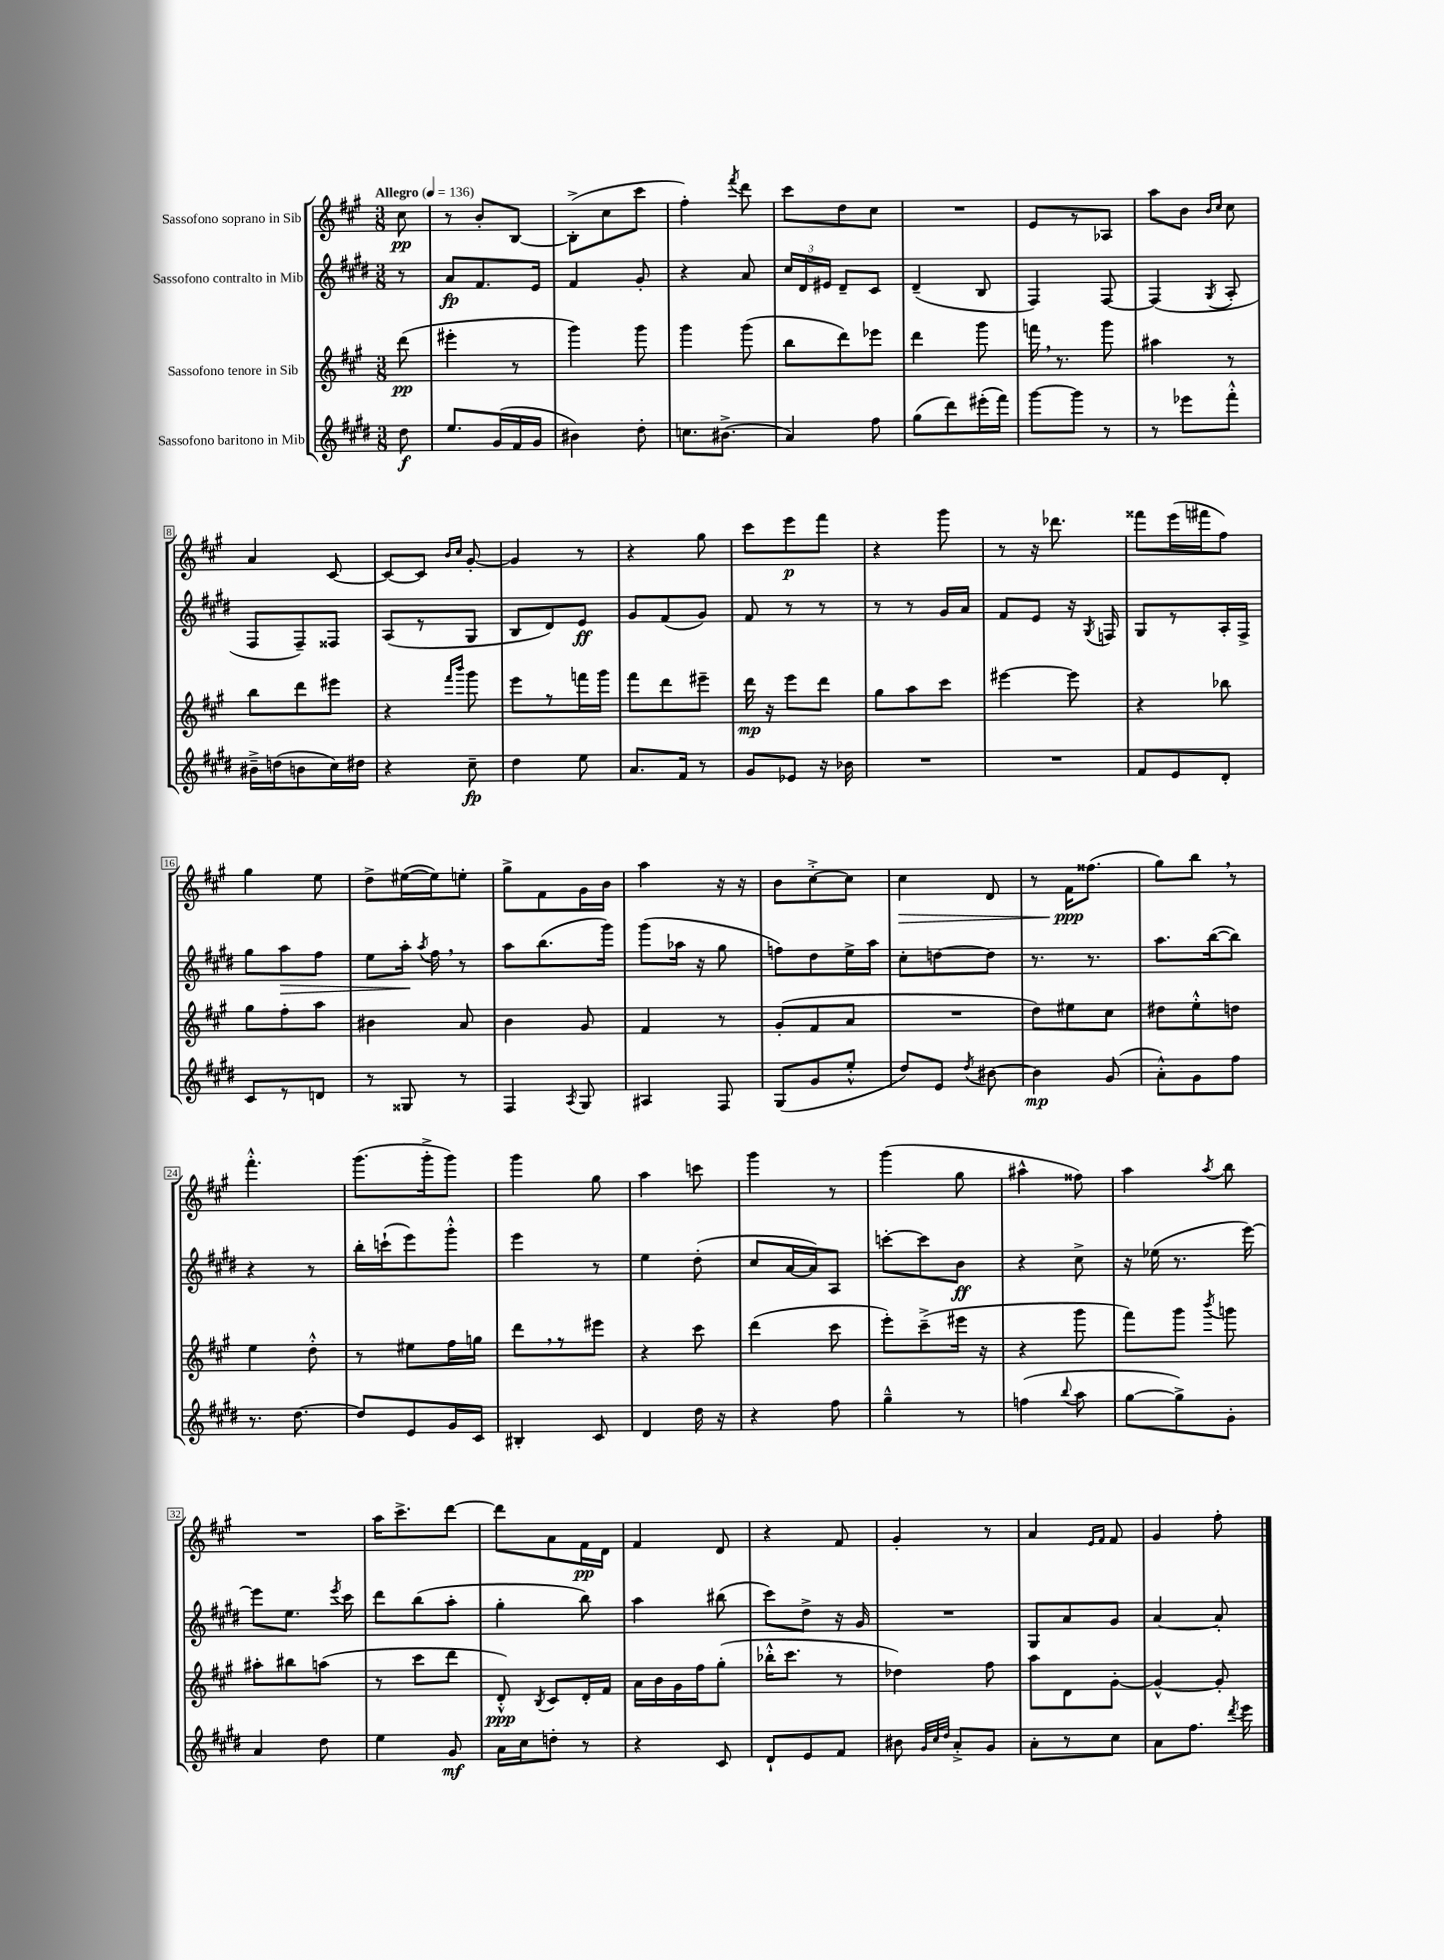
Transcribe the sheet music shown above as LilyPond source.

<<
\new StaffGroup <<
\new Staff = "s0" \with { instrumentName = "Sassofono soprano in Sib" } {
    \clef treble \key a \major \numericTimeSignature \time 3/8 \partial 8 \tempo "Allegro" 4 = 136
    \autoBeamOff cis''8\pp |
    r8 b'8[-. b8]~ |
    b8[-.->( cis''8 cis'''8] |
    fis''4-.) \acciaccatura { fis'''8 } d'''8 |
    cis'''8[ d''8 cis''8] |
    R4. |
    e'8[ r8 aes8] |
    a''8[ b'8] \grace { b'16[ cis''16] } cis''8 |
    a'4 cis'8~ |
    cis'8[~ cis'8] \grace { b'16[ cis''16] } gis'8~-. |
    gis'4 r8 |
    r4 gis''8 |
    cis'''8[ e'''8\p fis'''8] |
    r4 gis'''8 |
    r8 r16 des'''8. |
    fisis'''8[ e'''16( fis'''16 fis''8]) |
    gis''4 e''8 |
    d''8[-> eis''16~( eis''16) e''8]-. |
    gis''8[-> fis'8 gis'16 b'16] |
    a''4 r16 r16 |
    b'8[ cis''8~-.-> cis''8] |
    cis''4\> d'8 |
    r8 fis'16[\ppp\! fisis''8.]( |
    gis''8[) b''8] \breathe r8 |
    fis'''4.-.-^ |
    gis'''8.[( gis'''16-.-> gis'''8]) |
    gis'''4 gis''8 |
    a''4 c'''8 |
    gis'''4 r8 |
    gis'''4( gis''8 |
    ais''4-^ fisis''8) |
    a''4 \acciaccatura { a''8 } b''8 |
    R4. |
    a''16[ cis'''8.-> d'''8]~ |
    d'''8[ a'8 fis'16\pp d'16] |
    fis'4 d'8 |
    r4 fis'8 |
    gis'4-. r8 |
    a'4 \grace { e'16[ fis'16] } fis'8 |
    gis'4 fis''8-. \bar "|." |
}
\new Staff = "s1" \with { instrumentName = "Sassofono contralto in Mib" } {
    \clef treble \key e \major \numericTimeSignature \time 3/8 \partial 8
    \autoBeamOff r8 |
    a'8[\fp fis'8. e'16] |
    fis'4 gis'8-. |
    r4 a'8 |
    \tuplet 3/2 { cis''16[ dis'16 eis'16] } dis'8[-- cis'8] |
    dis'4--( b8 |
    fis4) fis8~ |
    fis4( \acciaccatura { gis8 } a8-. |
    fis8[ fis8--) fisis8] |
    a8[( r8 gis8] |
    b8[ dis'8) e'8]\ff |
    gis'8[ fis'8( gis'8]) |
    fis'8 r8 r8 |
    r8 r8 gis'16[ a'16] |
    fis'8[ e'8] r16 \acciaccatura { gis8 } f16 |
    gis8[ r8 a16-. fis16]-> |
    gis''8[ a''8\> fis''8] |
    e''8[ a''16]-.\! \acciaccatura { a''8 } fis''16 \breathe r8 |
    a''8[ b''8.( gis'''16]) |
    gis'''8[( aes''16] r16 gis''8 |
    f''8[) dis''8 e''16-> a''16] |
    cis''8[-. d''8~ d''8] |
    r8. r8. |
    a''8.[ b''16~( b''8]) |
    r4 r8 |
    b''16[-. c'''16-!( e'''8) gis'''8]-.-^ |
    e'''4 r8 |
    e''4 dis''8-.( |
    cis''8[ a'16~ a'16) a8] |
    c'''8[~-. c'''8 b'8]\ff |
    r4 cis''8-> |
    r16 ees''16( r8. e'''16~) |
    e'''8[ e''8.] \acciaccatura { e'''8 } cis'''16 |
    dis'''8[ b''8( a''8]-. |
    gis''4-. b''8) |
    a''4 bis''8( |
    cis'''8[) dis''8]-> r16 gis'16 |
    R4. |
    gis8[ a'8 gis'8] |
    a'4~ a'8-. \bar "|." |
}
\new Staff = "s2" \with { instrumentName = "Sassofono tenore in Sib" } {
    \clef treble \key a \major \numericTimeSignature \time 3/8 \partial 8
    \autoBeamOff d'''8\pp( |
    eis'''4-. r8 |
    gis'''4) gis'''8 |
    gis'''4 gis'''8( |
    b''8[ d'''8) ees'''8] |
    d'''4 gis'''8 |
    f'''16 \breathe r8. gis'''8 |
    ais''4 r8 |
    b''8[ d'''8 eis'''8] |
    r4 \grace { fis'''16[ b'''16] } gis'''8 |
    e'''8[ r8 f'''16 gis'''16] |
    fis'''8[ d'''8 eis'''8]-- |
    d'''16\mp r16 e'''8[ d'''8] |
    gis''8[ a''8 cis'''8] |
    eis'''4~ eis'''8 |
    r4 bes''8 |
    gis''8[ fis''8-. a''8] |
    bis'4 a'8 |
    b'4 gis'8 |
    fis'4 r8 |
    gis'8[-.( fis'8 a'8] |
    R4. |
    d''8[) eis''8 cis''8] |
    dis''8[ e''8-.-^ d''8] |
    e''4 d''8-.-^ |
    r8 eis''8[ fis''16 g''16] |
    d'''8[ \breathe r8 eis'''8] |
    r4 cis'''8 |
    d'''4( cis'''8 |
    e'''8[-.) cis'''8--->( eis'''16] r16 |
    r4 gis'''8 |
    fis'''8[) gis'''8] \acciaccatura { b'''8 } g'''8 |
    ais''8[-. bis''8 a''8]( |
    r8 cis'''8[ d'''8] |
    d'8-.-^\ppp) \acciaccatura { b8 } cis'8[ d'16-. fis'16] |
    a'16[ b'16 gis'16 fis''16 gis''8]-.( |
    bes''16[-.-^ cis'''8.] r8 |
    des''4) fis''8 |
    a''8[ d'8 gis'8]~-. |
    gis'4~-^ gis'8-. \bar "|." |
}
\new Staff = "s3" \with { instrumentName = "Sassofono baritono in Mib" } {
    \clef treble \key e \major \numericTimeSignature \time 3/8 \partial 8
    \autoBeamOff dis''8\f |
    e''8.[ gis'16( fis'16 gis'16] |
    bis'4) dis''8-. |
    c''8.[ bis'8.]->( |
    a'4) fis''8 |
    gis''8[( dis'''8) eis'''16-.( fis'''16]) |
    gis'''8[~ gis'''8] r8 |
    r8 ees'''8[ fis'''8]-.-^ |
    bis'16[---> d''16( b'8 cis''16) dis''16] |
    r4 cis''8--\fp |
    dis''4 e''8 |
    a'8.[ fis'16] r8 |
    gis'8[ ees'8] r16 bes'16 |
    R4. |
    R4. |
    fis'8[ e'8 dis'8]-. |
    cis'8[ r8 d'8] |
    r8 gisis8 r8 |
    fis4 \acciaccatura { a8 } gis8 |
    ais4 fis8 |
    gis8[( gis'8 e''8]-.-^ |
    dis''8[) e'8] \acciaccatura { dis''8 } bis'8~ |
    bis'4\mp gis'8( |
    a'8[-.-^) gis'8 fis''8] |
    r8. dis''8.~ |
    dis''8[ e'8 gis'16 cis'16] |
    bis4-. cis'8 |
    dis'4 dis''16 r16 |
    r4 fis''8 |
    gis''4---^ r8 |
    f''4( \appoggiatura { b''8 } a''8 |
    gis''8[~ gis''8->) gis'8]-. |
    a'4 dis''8 |
    e''4 gis'8\mf |
    a'16[ cis''16 d''8]-. r8 |
    r4 cis'8 |
    dis'8[-! e'8 fis'8] |
    bis'8 \grace { gis'32[ cis''32 dis''32] } a'8[-.-> gis'8] |
    a'8[-. r8 cis''8] |
    a'8[ fis''8.] \acciaccatura { dis'''8 } e'''16 \bar "|." |
}
>>
>>
\layout { \context { \Score \override BarNumber.stencil = #(make-stencil-boxer 0.1 0.3 ly:text-interface::print) } }
